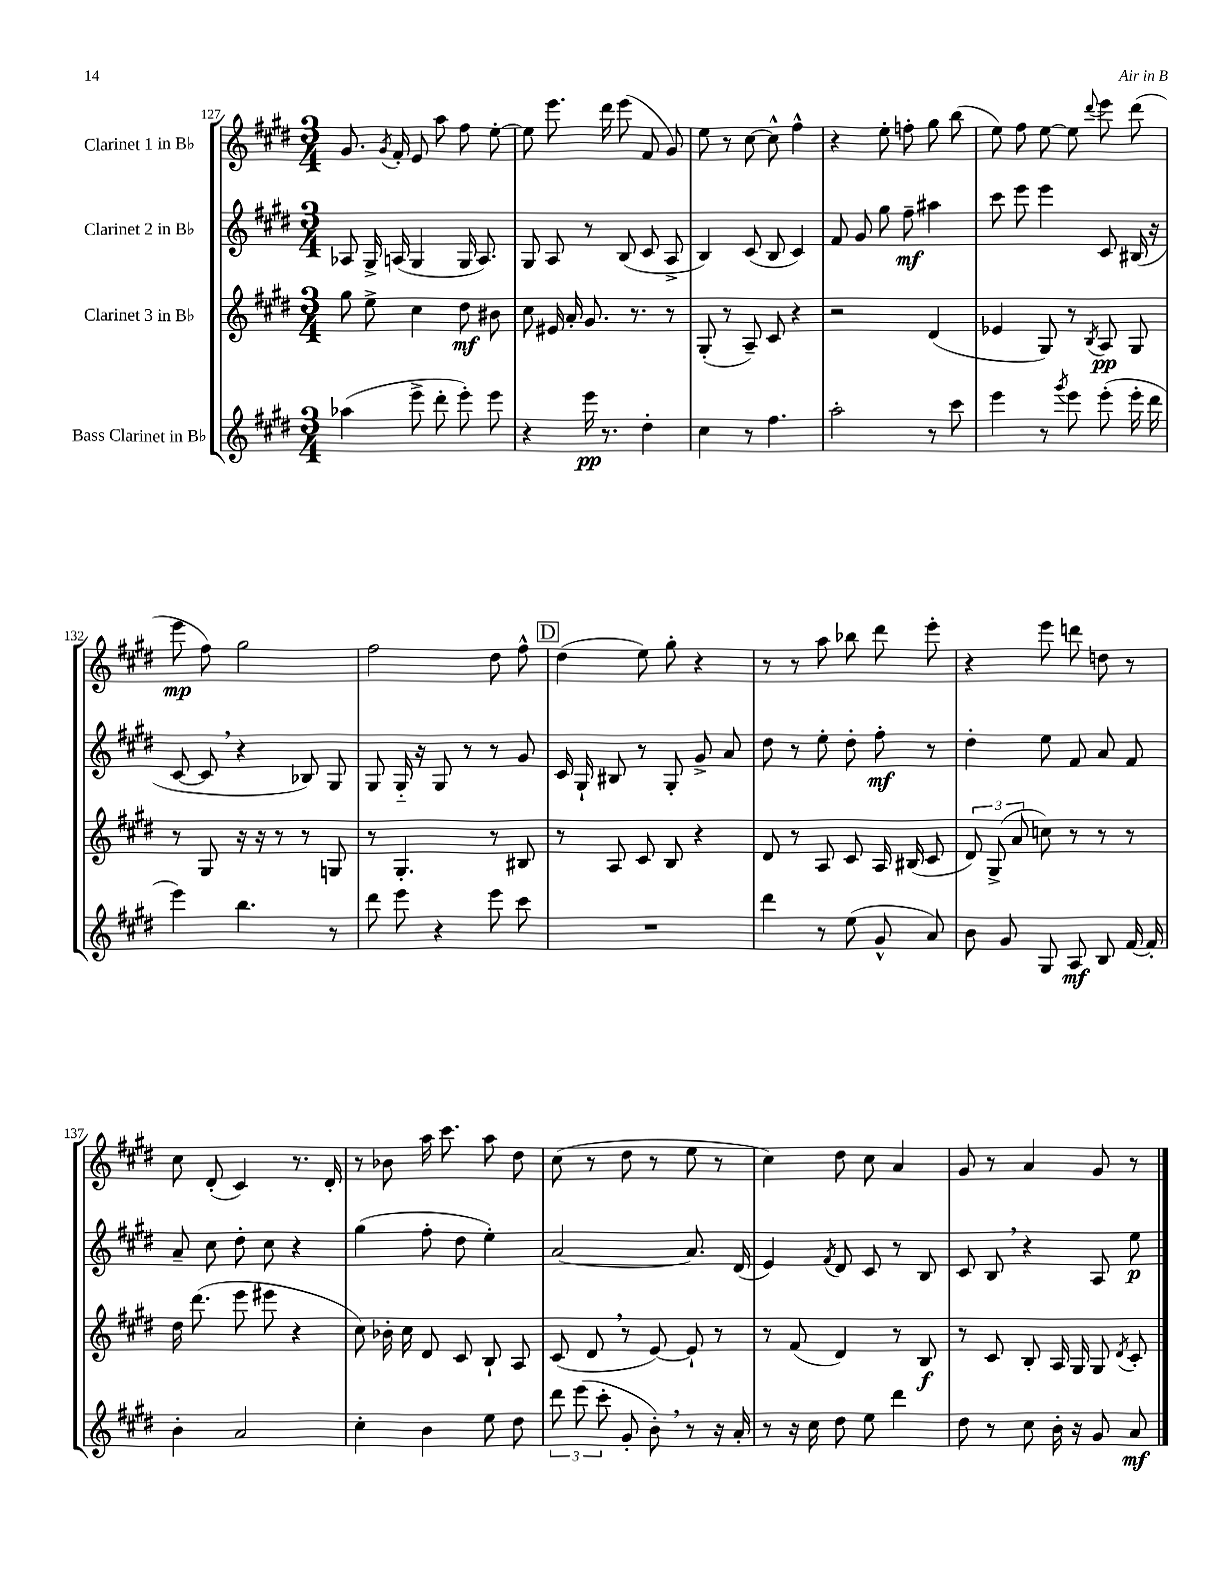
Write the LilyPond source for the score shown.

<<
\new StaffGroup <<
\new Staff = "s0" \with { instrumentName = "Clarinet 1 in Bb" } {
    \clef treble \key e \major \numericTimeSignature \time 3/4
    \autoBeamOff gis'8. \acciaccatura { gis'8 } fis'16-. e'8 a''8 fis''8 e''8~-. |
    e''8 e'''8. dis'''16 e'''8( fis'8 gis'8) |
    e''8 r8 cis''8~ cis''8-^ fis''4-^ |
    r4 e''8-. f''8-. gis''8 b''8( |
    e''8) fis''8 e''8~ e''8 \appoggiatura { dis'''8 } e'''8 dis'''8( |
    e'''8\mp fis''8) gis''2 |
    fis''2 dis''8 fis''8-^ |
    \mark \markup { \box "D" } dis''4( e''8) gis''8-. r4 |
    r8 r8 a''8 bes''8 dis'''8 e'''8-. |
    r4 e'''8 d'''8 d''8 r8 |
    cis''8 dis'8-.( cis'4) r8. dis'16-. |
    r8 bes'8 a''16 cis'''8. a''8 dis''8 |
    cis''8( r8 dis''8 r8 e''8 r8 |
    cis''4) dis''8 cis''8 a'4 |
    gis'8 r8 a'4 gis'8 r8 \bar "|." |
}
\new Staff = "s1" \with { instrumentName = "Clarinet 2 in Bb" } {
    \clef treble \key e \major \numericTimeSignature \time 3/4
    \autoBeamOff aes8 gis16-> a16( gis4 gis16 a8.) |
    gis8 a8 r8 b8( cis'8 a8-> |
    b4) cis'8( b8 cis'4) |
    fis'8 gis'8 gis''8 fis''8--\mf ais''4 |
    cis'''8 e'''8 e'''4 cis'8 bis16( r16 |
    cis'8~ cis'8 \breathe r4 bes8) gis8 |
    gis8 gis16-_ r16 gis8 r8 r8 gis'8 |
    \mark \markup { \box "D" } cis'16 gis16-! bis8 r8 gis8-. gis'8-> a'8 |
    dis''8 r8 e''8-. dis''8-. fis''8-.\mf r8 |
    dis''4-. e''8 fis'8 a'8 fis'8 |
    a'8-- cis''8 dis''8-. cis''8 r4 |
    gis''4( fis''8-. dis''8 e''4-.) |
    a'2~ a'8. dis'16( |
    e'4) \acciaccatura { fis'8 } dis'8 cis'8 r8 b8 |
    cis'8 b8 \breathe r4 a8 e''8\p \bar "|." |
}
\new Staff = "s2" \with { instrumentName = "Clarinet 3 in Bb" } {
    \clef treble \key e \major \numericTimeSignature \time 3/4
    \autoBeamOff gis''8 e''8-> cis''4 dis''8\mf bis'8 |
    cis''8 eis'16 a'16-. gis'8. r8. r8 |
    gis8-.( r8 a8--) cis'8 r4 |
    r2 dis'4( |
    ees'4 gis8) r8 \acciaccatura { b8 } a8\pp gis8 |
    r8 gis8 r16 r16 r8 r8 g8 |
    r8 gis4.-. r8 bis8 |
    \mark \markup { \box "D" } r8 a8 cis'8 b8 r4 |
    dis'8 r8 a8 cis'8 a16 bis16( cis'8 |
    \tuplet 3/2 { dis'8) gis8->( a'8 } c''8) r8 r8 r8 |
    dis''16 dis'''8.( e'''8 eis'''8 r4 |
    cis''8) bes'16-. cis''16 dis'8 cis'8 b8-! a8 |
    cis'8( dis'8 \breathe r8 e'8~) e'8-! r8 |
    r8 fis'8( dis'4) r8 b8\f |
    r8 cis'8 b8-. a16 gis16 gis8 \acciaccatura { dis'8 } cis'8-. \bar "|." |
}
\new Staff = "s3" \with { instrumentName = "Bass Clarinet in Bb" } {
    \clef treble \key e \major \numericTimeSignature \time 3/4
    \autoBeamOff aes''4( e'''8-> dis'''8-. e'''8-.) e'''8 |
    r4 e'''16\pp r8. dis''4-. |
    cis''4 r8 fis''4. |
    a''2-. r8 cis'''8 |
    e'''4 r8 \acciaccatura { gis'''8 } e'''8 e'''8-.( e'''16-. dis'''16 |
    e'''4) b''4. r8 |
    dis'''8 e'''8 r4 e'''8 cis'''8 |
    \mark \markup { \box "D" } R2. |
    dis'''4 r8 e''8( gis'8-^ a'8) |
    b'8 gis'8 gis8 a8\mf b8 fis'16~ fis'16-. |
    b'4-. a'2 |
    cis''4-. b'4 e''8 dis''8 |
    \tuplet 3/2 { dis'''8 e'''8( cis'''8-. } gis'8-. b'8-.) \breathe r8 r16 a'16-. |
    r8 r16 cis''16 dis''8 e''8 dis'''4 |
    dis''8 r8 cis''8 b'16-. r16 gis'8 a'8\mf \bar "|." |
}
>>
>>
\layout { \context { \Score currentBarNumber = #127 } }
